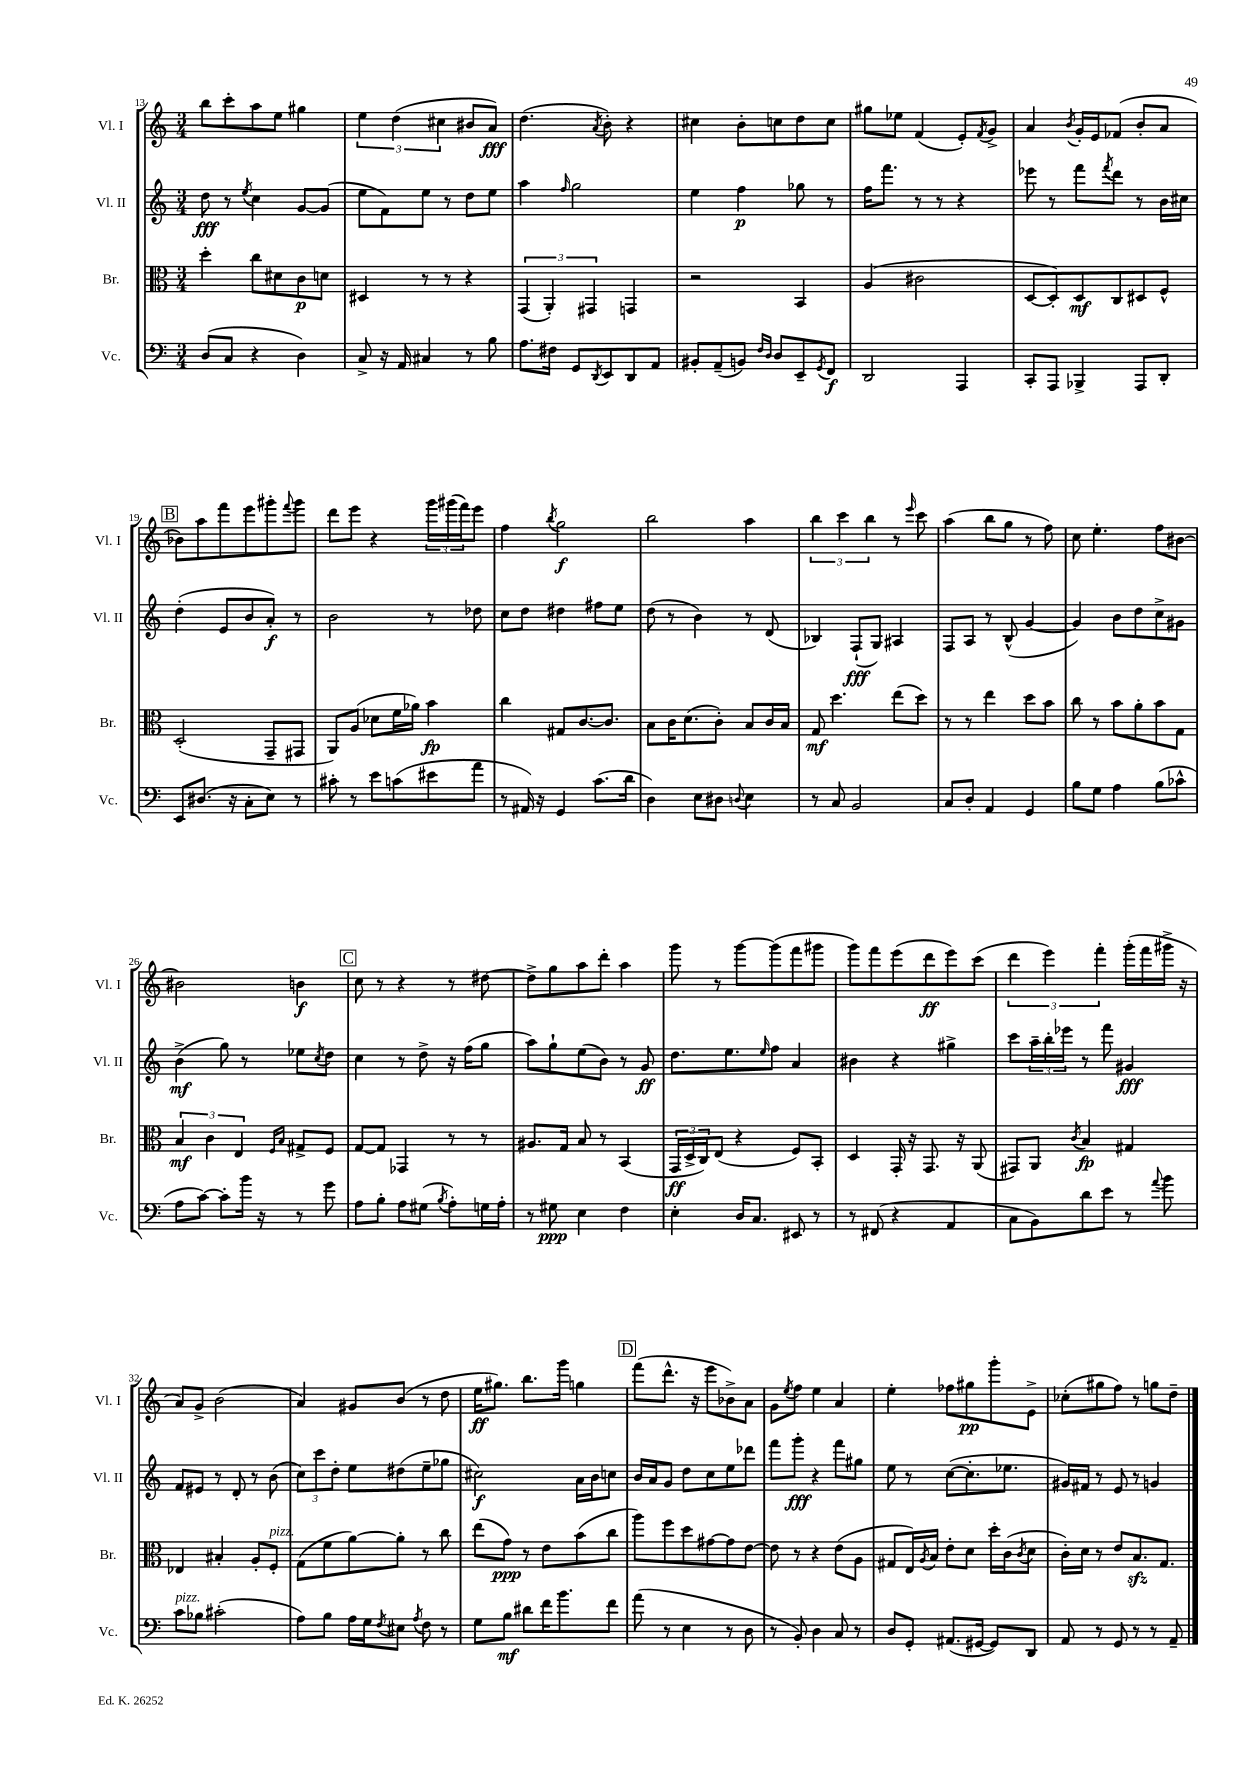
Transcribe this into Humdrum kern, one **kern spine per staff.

**kern	**kern	**kern	**kern
*staff4	*staff3	*staff2	*staff1
*clefF4	*clefC3	*clefG2	*clefG2
*k[]	*k[]	*k[]	*k[]
*M3/4	*M3/4	*M3/4	*M3/4
(8D	4dd'	8dd	8bb
8C	.	8r	8ccc'
.	.	8qee	.
4r	8cc	4cc	8aa
.	8d#	.	8ee
4D)	8c	[8g	4gg#
.	8d	(8g]	.
=	=	=	=
8C^	4D#	8ee	6ee
16r	.	8f)	.
.	.	.	(6dd
16AA	.	.	.
4C#	8r	8ee	.
.	.	.	6cc#
.	8r	8r	.
8r	4r	8dd	8b#
8B	.	8ee	8a)
=	=	=	=
8.A	(6GG	4aa	(4.dd
.	6AA')	.	.
16F#	.	.	.
.	.	16qqff	.
8GG	.	2gg	.
.	6GG#	.	.
8qDD	.	.	8qa
8EE	.	.	8b')
8DD	4GG	.	4r
8AA	.	.	.
=	=	=	=
8BB#'	2r	4ee	4cc#
(8AA~	.	.	.
8BB)	.	4ff	8b'
16qqF	.	.	.
16qqD	.	.	.
8D	.	.	8cc
8EE~	4BB	8gg-	8dd
8qGG	.	.	.
8FF	.	8r	8cc
=	=	=	=
2DD	(4A	16ff	8gg#
.	.	8.fff	.
.	.	.	8ee-
.	2c#	8r	(4f
.	.	8r	.
4AAA	.	4r	8e')
.	.	.	8qf
.	.	.	8g^
=	=	=	=
8CC'	[8D	8eee-	4a
8AAA	8D'])	8r	.
.	.	.	8qb
4BBB-^	8D	8fff	16g'
.	.	.	16e
.	.	8qfff	.
.	8C	8ddd	(8f-
8AAA	8D#	8r	8b'
8DD'	8F^^	16b	8a
.	.	16cc#	.
=	=	=	=
8EE	(2D'	(4dd'	8b-)
(8.D#	.	.	8aa
.	.	8e	8fff
16r	.	.	.
8C'	.	8b	8eee
8E)	8GG~	8a')	8ggg#'
.	.	.	8qqfff
8r	8GG#	8r	8ggg#
=	=	=	=
8c#'	8AA)	2b	8ddd
8r	(8A	.	8eee
8e	8d-	.	4r
(8c	16f	.	.
.	16a-)	.	.
8e#	4b	8r	24ggg
.	.	.	(24ggg#
.	.	.	24fff)
8a	.	8dd-	8eee
=	=	=	=
8r	4cc	8cc	4ff
16AA#)	.	8dd	.
16r	.	.	.
.	.	.	8qbb
4GG	8G#	4dd#	2gg
.	[8.c	.	.
(8.c	.	8ff#	.
.	8.c]	.	.
.	.	8ee	.
16d	.	.	.
=	=	=	=
4D)	8B	(8dd	2bb
.	16c	8r	.
.	(8.d	.	.
8E	.	4b)	.
8D#	8c')	.	.
8qqD	.	.	.
4E	8B	8r	4aa
.	16c	(8d	.
.	16B	.	.
=	=	=	=
8r	8G	4B-)	6bb
8C	4.dd	.	.
.	.	.	6ccc
2BB	.	(8F`	.
.	.	.	6bb
.	.	8G)	.
.	(8ee	4A#	8r
.	.	.	16qqeee
.	8dd)	.	8ccc
=	=	=	=
8C	8r	8F	(4aa
8D'	8r	8A	.
4AA	4ee	8r	8bb
.	.	(8B^^	8gg
4GG	8dd	[4g	8r
.	8b	.	8ff)
=	=	=	=
8B	8cc	4g])	8cc
8G	8r	.	4.ee'
4A	8b	8b	.
.	8a'	8dd	.
(8B	8b	8cc^	8ff
8c-^^	8G	8g#	[8b#
=	=	=	=
8A	6B	(4b^	2b#]
[8c)	.	.	.
.	6c	.	.
8c']	.	8gg)	.
.	6E	.	.
16b	.	8r	.
16r	.	.	.
.	16qqF	.	.
.	16qqB	.	.
8r	8G#^	8ee-	4b
.	.	8qcc	.
8g	8F	8dd	.
=	=	=	=
8A	[8G	4cc	8cc
8B'	8G]	.	8r
8A	4GG-	8r	4r
(8G#	.	8dd^	.
8qB	.	.	.
8A')	8r	16r	8r
.	.	(16ff	.
16G	8r	8gg	[8dd#
16A'	.	.	.
=	=	=	=
8r	8.A#	8aa)	8dd#^]
8G#	.	8gg`	8gg
.	16G	.	.
4E	8B	(8ee	8aa
.	8r	8b)	8ddd'
4F	(4BB	8r	4aa
.	.	8g	.
=	=	=	=
4E'	24GG	8.dd	8ggg
.	24D^	.	.
.	24C)	.	.
.	(8E	.	8r
.	.	8.ee	.
16D	4r	.	[8ggg
8.C	.	.	.
.	.	16qqee	.
.	.	8ff	(8ggg]
8EE#	8F)	4a	8fff
8r	8BB'	.	8ggg#
=	=	=	=
8r	4D	4b#	8ggg)
(8FF#	.	.	8fff
4r	16GG'	4r	(8eee
.	16r	.	.
.	8.GG	.	8ddd
4AA	.	4gg#^	8eee)
.	16r	.	.
.	(8AA	.	(8ccc
=	=	=	=
8C	8GG#)	8ccc	6ddd
8BB)	8AA	24aa~	.
.	.	24bb'	6eee)
.	.	24eee-	.
.	8qc	.	.
8d	4B	8r	.
.	.	.	6fff'
8e	.	8fff	.
8r	4G#	4g#	(16ggg'
.	.	.	16fff
8qqa	.	.	.
8b	.	.	16ggg#^
.	.	.	16r
=	=	=	=
8c	4E-	8f	8a)
8B-	.	8e#	8g^
(2c#'	4B#'	8r	(2b
.	.	8d'	.
.	8A'	8r	.
.	8F'	(8b	.
=	=	=	=
8A)	(8G	12cc)	4a)
.	.	12ccc	.
8B	8f	.	.
.	.	12dd'	.
16A	[8a)	8ee	8g#
16G	.	.	.
8qF	.	.	.
8E#	8a']	(8dd#	(8b
8qA	.	.	.
8F	8r	8ee~	8r
8r	8cc	8gg-	8dd
=	=	=	=
8G	(8ee	2cc#)	16ee
.	.	.	8.gg#)
8B	8g)	.	.
8d#	8r	.	8.bb
16f	8e	.	.
8.b	.	.	16ggg
.	(8b	16a	4gg
.	.	16b	.
8f	8cc	8cc	.
=	=	=	=
(8a	8aa)	16b	(8fff
.	.	16a	.
8r	8ff	8g	8.ddd^^
4E	8dd	8dd	.
.	.	.	16r
.	[8g#	8cc	8eee
8r	8g#]	8ee	8b-^)
8D	[8e	8ddd-	8a
=	=	=	=
8r	8e]	8fff	8g
.	.	.	8qee
8BB')	8r	8ggg'	8ff
4D	4r	4r	4ee
8C	(8e	8fff	4a
8r	8A	8gg#	.
=	=	=	=
8D	8G#	8ee	4ee'
8GG'	16E)	8r	.
.	8qA	.	.
.	16B	.	.
(8.AA#	8e'	([8cc	8ff-
.	8d	8.cc']	8gg#
[16GG#	.	.	.
8GG#])	16dd'	.	8ggg'
.	(16c	8.ee-	.
.	8qc	.	.
8DD	8d	.	8e^
=	=	=	=
8AA	16c')	16g#)	(8cc-'
.	16d	16f#	.
8r	8r	8r	8gg#
8GG	8e	8e	8ff)
8r	8.B	8r	8r
8r	.	4g	8gg
.	8.G	.	.
8AA~	.	.	8dd~
==	==	==	==
*-	*-	*-	*-
